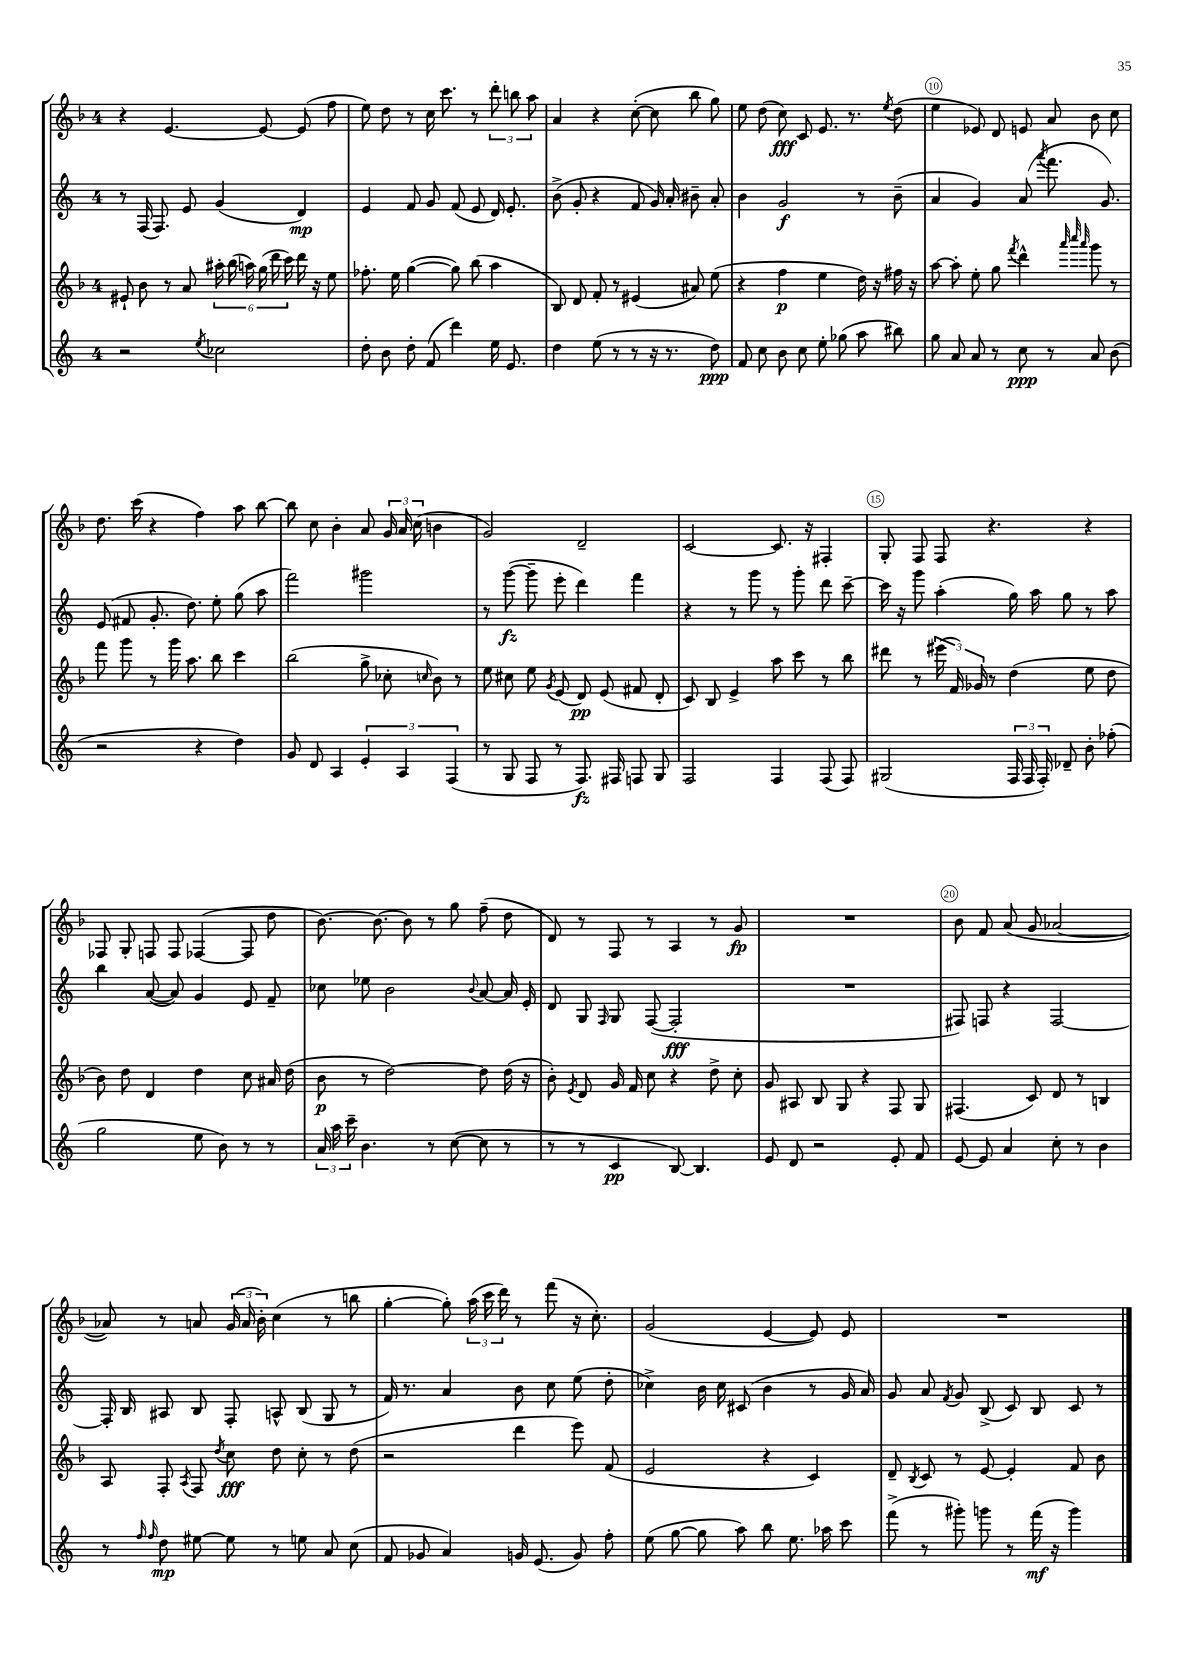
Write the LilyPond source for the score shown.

<<
\new StaffGroup <<
\new Staff = "s0" {
    \clef treble \key f \major \once \override Staff.TimeSignature.style = #'single-digit \time 4/4
    \autoBeamOff r4 e'4.~ e'8~ e'8( f''8 |
    e''8) d''8 r8 c''16 c'''8. r8 \tuplet 3/2 { d'''8-. b''8 a''8 } |
    a'4 r4 c''8~-.( c''8 bes''8 g''8) |
    e''8 d''8( c''8\fff) c'8 e'8. r8. \acciaccatura { e''8 } d''8( |
    e''4 ees'8) d'8 e'8 a'8 bes'8 c''8 |
    d''8. c'''16( r4 f''4) a''8 bes''8~ |
    bes''8 c''8 bes'4-. a'8 \tuplet 3/2 { g'16 a'16 c''16( } b'4 |
    g'2) d'2-- |
    c'2~ c'8. r16 fis4-. |
    g8-. f8 f8 r4. r4 |
    fes8 g8-. f8 f8 fes4~( fes8 d''8 |
    bes'8.~) bes'8.~ bes'8 r8 g''8 f''8--( d''8 |
    d'8) r8 f8 r8 a4 r8 g'8\fp |
    R1 |
    bes'8 f'8 a'8( g'8 aes'2~ |
    aes'8) r8 a'8 \tuplet 3/2 { g'16( a'16 bes'16-.) } c''4( r8 b''8 |
    g''4~-. g''8-.) \tuplet 3/2 { a''16( c'''16 d'''16) } r8 f'''8( r16 c''8.-.) |
    g'2( e'4~ e'8) e'8 |
    R1 \bar "|." |
}
\new Staff = "s1" {
    \clef treble \key c \major \once \override Staff.TimeSignature.style = #'single-digit \time 4/4
    \autoBeamOff r8 f16( f8.) e'8 g'4( d'4\mp) |
    e'4 f'8 g'8 f'8( e'8 d'16) e'8.-. |
    b'8->( g'8-. r4 f'8 g'16) a'16-. bis'8-- a'8-. |
    b'4 g'2\f r8 b'8--( |
    a'4 g'4) a'8( \acciaccatura { a'''8 } f'''8. g'8.) |
    e'8( fis'8 g'8.-. d''8.) e''8-. g''8( a''8 |
    f'''2) gis'''2 |
    r8 g'''8~\fz( g'''8-- e'''8-. d'''4) f'''4 |
    r4 r8 g'''8 r8 g'''8-. d'''8 c'''8~-- |
    c'''16 r16 g'''8 a''4-.( g''16) a''16 g''8 r8 a''8 |
    b''4 a'8~( a'8) g'4 e'8 f'8-- |
    ces''8 ees''8 b'2 \appoggiatura { b'8 } a'8~ a'16 e'16-. |
    d'8 g8 \grace { f16 } g8 f8~( f2-.\fff |
    R1 |
    fis8) f8 r4 f2~ |
    f16-. b16 ais8 b8 f8-. a8-^ b8( g8 r8 |
    f'16) r8. a'4 b'8 c''8 e''8( d''8-. |
    ces''4->) b'16 ces''16 cis'8( b'4 r8 g'16 a'16) |
    g'8 a'8 \acciaccatura { f'8 } g'8 b8->( c'8) b8 c'8 r8 \bar "|." |
}
\new Staff = "s2" {
    \clef treble \key f \major \once \override Staff.TimeSignature.style = #'single-digit \time 4/4
    \autoBeamOff eis'8-! bes'8 r8 a'8 \tuplet 6/4 { ais''16-. bes''16( a''16) g''16( d'''16 c'''16) } d'''16 r16 e''8 |
    fes''8.-. e''16 g''4~( g''8) bes''8( a''4 |
    bes8) d'8 f'8-. r8 eis'4( ais'8) e''8( |
    r4 f''4\p e''4 d''16) r16 fis''16 r16 |
    a''8~ a''8-. e''8-. g''8 \acciaccatura { f'''8 } d'''4-^ \grace { a'''32 c''''32 a'''32 } g'''8 r8 |
    f'''8 g'''8 r8 g'''16 a''8. bes''8 c'''4 |
    bes''2( g''8-> ces''8-. \grace { c''16 } bes'8) r8 |
    e''8 cis''8 e''8 \acciaccatura { g'8 } e'8( d'8\pp) e'8( fis'8 d'8-. |
    c'8) bes8 e'4-> a''8 c'''8 r8 bes''8 |
    dis'''8 r8 \tuplet 3/2 { eis'''16( f'16) ges'16 } r8 d''4( e''8 d''8 |
    bes'8) d''8 d'4 d''4 c''8 ais'16 d''16( |
    bes'8\p r8 d''2~) d''8 d''16( r16 |
    bes'8-.) \acciaccatura { e'8 } d'8 g'16 f'16 c''8 r4 d''8-> c''8-. |
    g'8 ais8 bes8 g8 r4 f8 g8 |
    fis4.( c'8) d'8 r8 b4 |
    a8 f8-. \acciaccatura { a8 } f8 \acciaccatura { d''8 } c''8\fff d''8 c''8-. r8 d''8( |
    r2 d'''4 e'''8) f'8( |
    e'2 r4 c'4) |
    d'8-- \acciaccatura { bes8 } c'8 r8 e'8~ e'4-. f'8 bes'8 \bar "|." |
}
\new Staff = "s3" {
    \clef treble \key c \major \once \override Staff.TimeSignature.style = #'single-digit \time 4/4
    \autoBeamOff r2 \acciaccatura { e''8 } ces''2 |
    d''8-. b'8 d''8-. f'8( d'''4) e''16 e'8. |
    d''4 e''8( r8 r8 r16 r8. d''8\ppp) |
    f'8 c''8 b'8 c''8 e''8-. ges''8( a''8 bis''8) |
    g''8 a'8 a'8 r8 c''8\ppp r8 a'8 b'8( |
    r2 r4 d''4) |
    g'8 d'8 a4 \tuplet 3/2 { e'4-. a4 f4( } |
    r8 g8 f8 r8 f8.\fz) fis16 f8 g8 |
    f2 f4 f8( f8) |
    gis2( \tuplet 3/2 { f16 f16 f16-.) } des'8-- b'8-. fes''8-.( |
    g''2 e''8 b'8) r8 r8 |
    \tuplet 3/2 { a'16 a''16 c'''16-- } b'4. r8 c''8~( c''8 r8 |
    r8 r8 c'4\pp b8~) b4. |
    e'8 d'8 r2 e'8-. f'8 |
    e'8~ e'8 a'4 c''8-. r8 b'4 |
    r8 \grace { f''16 f''16 } d''8\mp eis''8~ eis''8 r8 e''8 a'8 c''8( |
    f'8 ges'8 a'4) g'16 e'8.( g'8) f''8-. |
    e''8( g''8~ g''8 a''8) b''8 e''8. aes''16 c'''8 |
    f'''8->( r8 gis'''8-.) g'''8 r8 f'''16\mf( r16 g'''4) \bar "|." |
}
>>
>>
\layout { \context { \Score currentBarNumber = #6 \override BarNumber.break-visibility = ##(#f #t #t) barNumberVisibility = #(every-nth-bar-number-visible 5) \override BarNumber.stencil = #(make-stencil-circler 0.1 0.3 ly:text-interface::print) } }
